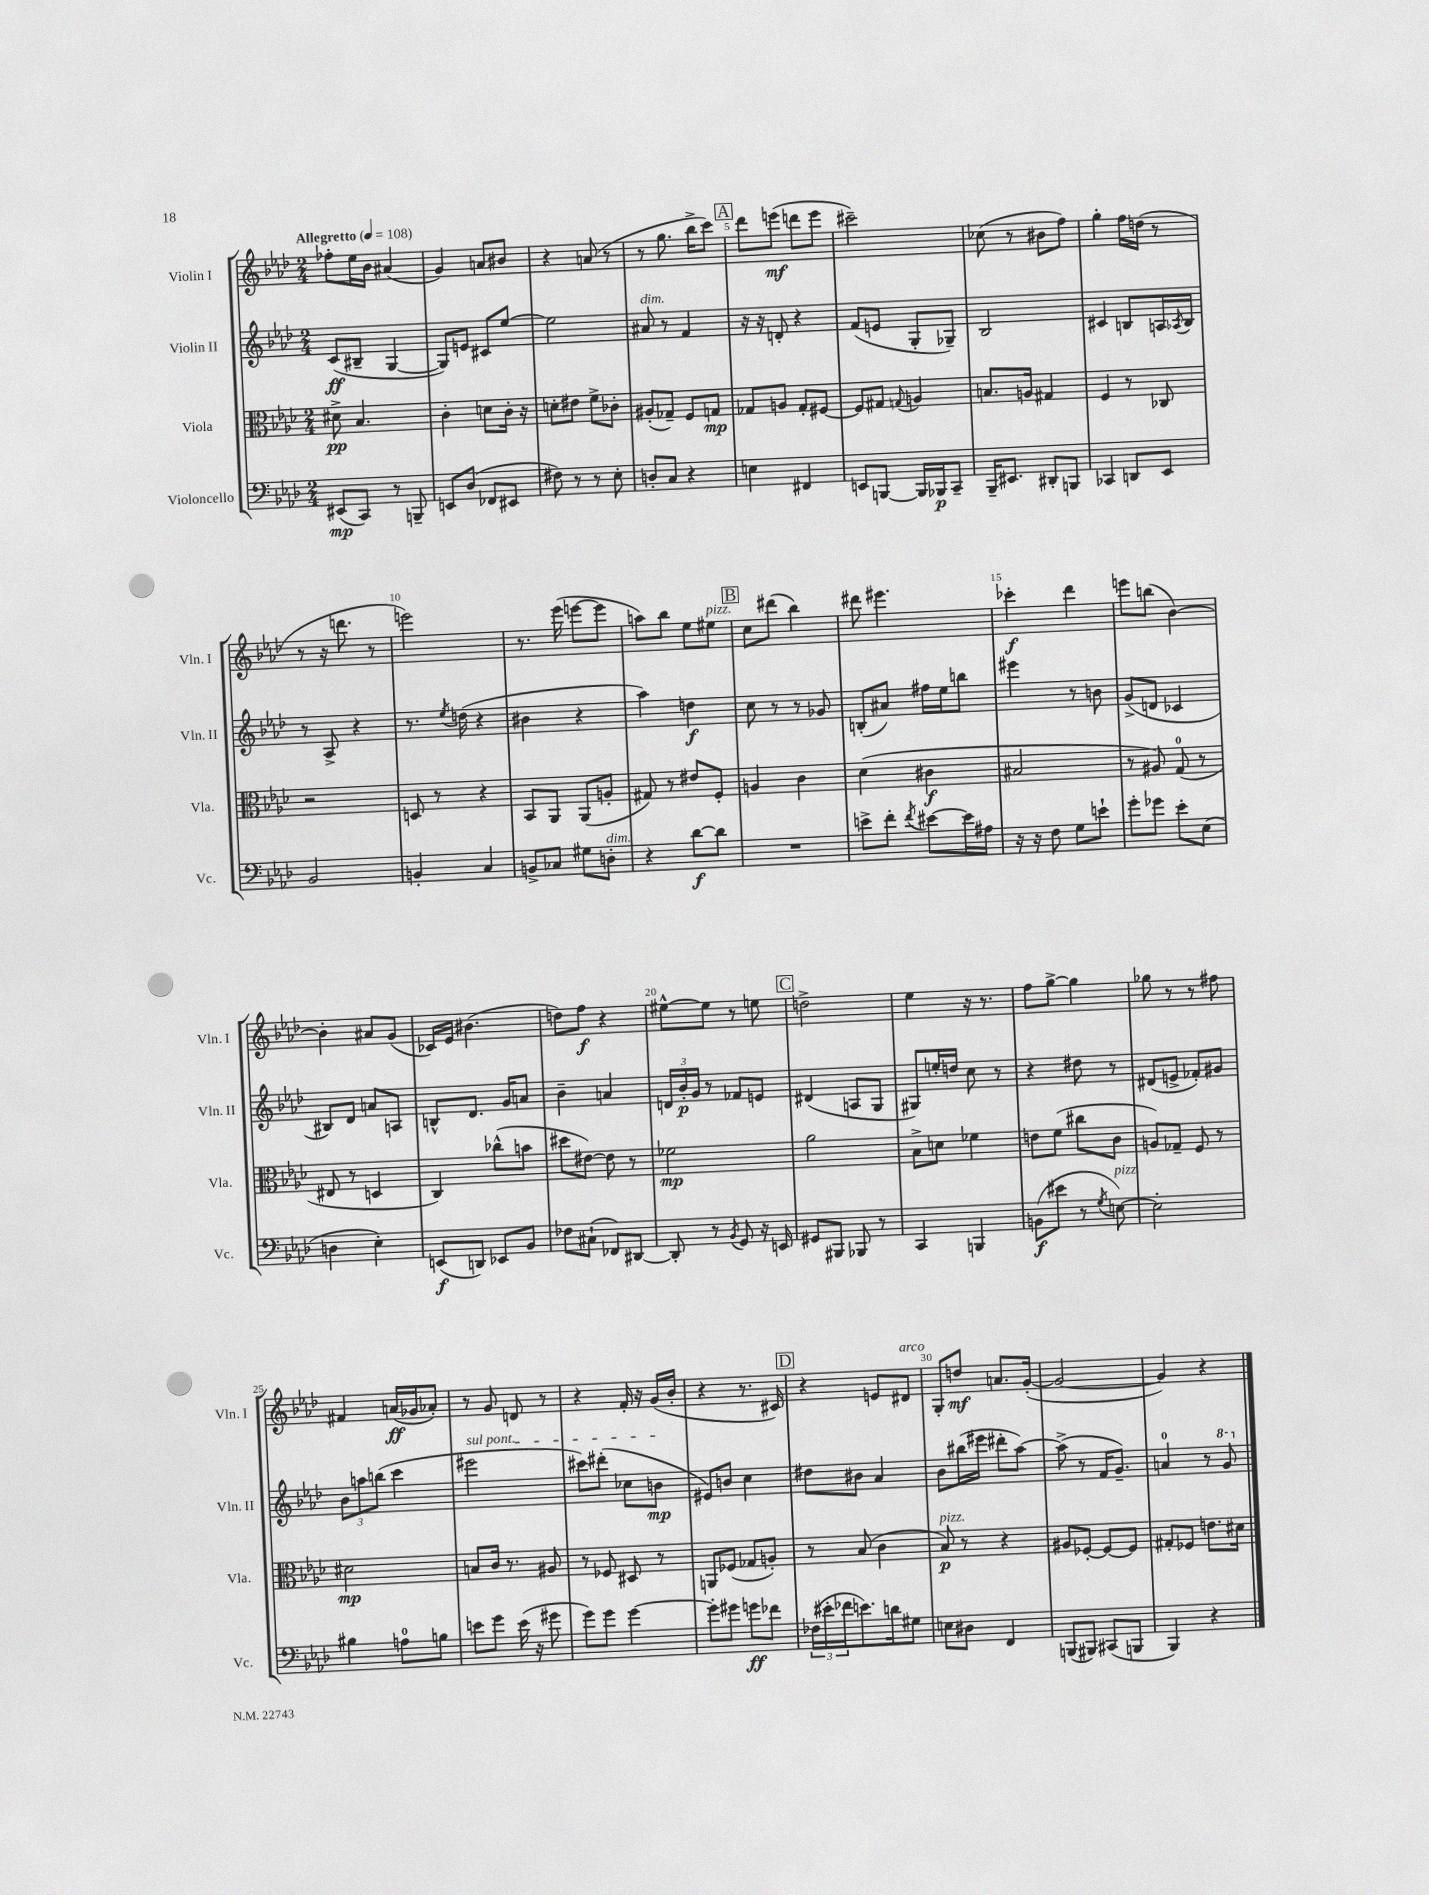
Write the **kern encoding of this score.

**kern	**dynam	**kern	**dynam	**kern	**dynam	**kern	**dynam
*part4	*part4	*part3	*part3	*part2	*part2	*part1	*part1
*staff4	*staff4	*staff3	*staff3	*staff2	*staff2	*staff1	*staff1
*I"Violoncello	*	*I"Viola	*	*I"Violin II	*	*I"Violin I	*
*I'Vc.	*	*I'Vla.	*	*I'Vln. II	*	*I'Vln. I	*
*clefF4	*	*clefC3	*	*clefG2	*	*clefG2	*
*k[b-e-a-d-]	*	*k[b-e-a-d-]	*	*k[b-e-a-d-]	*	*k[b-e-a-d-]	*
*M2/4	*	*M2/4	*	*M2/4	*	*M2/4	*
*MM108	*	*MM108	*	*MM108	*	*MM108	*
=1	=1	=1	=1	=1	=1	=1	=1
!	!	!	!	!	!	!LO:TX:a:B:t=Allegretto	!
(8EE#X/L	mp	8d#X^\	pp	(8c/L	ff	8ff-X'\L	.
8CC/J)	.	4.B-/	.	8B#X~/J	.	16ee-\L	.
.	.	.	.	.	.	16b-\JJ	.
8r	.	.	.	[4G/	.	(4a#X/	.
8BBBn~/	.	.	.	.	.	.	.
=2	=2	=2	=2	=2	=2	=2	=2
8EEn/L	.	4c'\	.	8G/L])	.	4g/)	.
(8D-/J	.	.	.	8en/J	.	.	.
8FF-X/L	.	8dn\L	.	8c#X/L	.	8an/L	.
8EE#X/J	.	16c'\Jk	.	[8ee-/J	.	8b#X/J	.
.	.	16r	.	.	.	.	.
=3	=3	=3	=3	=3	=3	=3	=3
8F#X\)	.	8dn'\L	.	2ee-\]	.	4r	.
8r	.	8e#X\J	.	.	.	.	.
8r	.	8f^\L	.	.	.	(8an/	.
8E-'\	.	8c-X'\J	.	.	.	8r	.
=4	=4	=4	=4	=4	=4	=4	=4
!	!	!	!	!LO:TX:a:i:t=dim.	!	!	!
8Dn'/L	.	(8A#X'/L	.	8a#X/	.	8r	.
8C/J	.	8G-X~/J)	.	8r	.	8.gg\	.
4r	.	8F/L	.	4f/	.	.	.
.	.	.	.	.	.	16bb-^\KL	.
.	.	8Gn/J	mp	.	.	8ccc\J)	.
!!LO:REH:place=s1:t=A
=5	=5	=5	=5	=5	=5	=5	=5
4En\	.	8G-X/L	.	16r	.	8ddd-\L	.
.	.	.	.	16r	.	.	.
.	.	8An/J	.	8dn'/	.	(8eeen\J	mf
4FF#X/	.	8G-'/L	.	4r	.	8dddn\L	.
.	.	[8F#X/J	.	.	.	8eee\J	.
=6	=6	=6	=6	=6	=6	=6	=6
8EEn/L	.	8F#/L]	.	(8f/L	.	2ccc#X~\)	.
[8BBBn/J	.	8G#X/J	.	8en/J	.	.	.
.	.	8qqGn/	.	.	.	.	.
16BBB/LL]	.	4An/	.	8G'/L	.	.	.
16BBB-X/J	p	.	.	.	.	.	.
8CC~/J	.	.	.	8G-X~/J)	.	.	.
=7	=7	=7	=7	=7	=7	=7	=7
16BBB-~/KL	.	8.Bn/L	.	2B-/	.	(8cc-X\	.
8.EE#X/J	.	.	.	.	.	.	.
.	.	.	.	.	.	8r	.
.	.	16An/Jk	.	.	.	.	.
8DD#X'/L	.	4G#X/	.	.	.	8b#X\L	.
8BBBn/J	.	.	.	.	.	8ff\J)	.
=8	=8	=8	=8	=8	=8	=8	=8
4CC-X/	.	4F/	.	4c#X/	.	4gg'\	.
8DDn/L	.	8r	.	8Bn/L	.	16ff\LL	.
.	.	.	.	.	.	(16ddn\JJ	.
8EE-/J	.	8C-X/	.	16An/L	.	8r	.
.	.	.	.	8qA-X/	.	.	.
.	.	.	.	16B/JJ	.	.	.
!!LO:LB:g=z
=9	=9	=9	=9	=9	=9	=9	=9
2BB-/	.	2r	.	8r	.	8r	.
.	.	.	.	8A-^/	.	16r	.
.	.	.	.	.	.	8.dddn\	.
.	.	.	.	4r	.	.	.
.	.	.	.	.	.	8r	.
=10	=10	=10	=10	=10	=10	=10	=10
4BBn'/	.	8Dn/	.	8.r	.	2eeen\)	.
.	.	8r	.	.	.	.	.
.	.	.	.	8qee-/	.	.	.
.	.	.	.	(16ddn\	.	.	.
4C/	.	4r	.	4r	.	.	.
=11	=11	=11	=11	=11	=11	=11	=11
8BBn^/L	.	8BB-/L	.	4b#X\	.	8.r	.
8C-X/J	.	8AA-/J	.	.	.	.	.
.	.	.	.	.	.	(16eee-\	.
8G#X\L	.	(8AA-/L	.	4r	.	[8eeen\L	.
!LO:TX:a:i:t=dim.	!	!	!	!	!	!	!
8Dn'\J	.	8An'/J	.	.	.	8eee\J]	.
=12	=12	=12	=12	=12	=12	=12	=12
4r	.	8G#X/)	.	4aa-\)	.	8aan\L)	.
.	.	8r	.	.	.	8bb-\J	.
[8d-\L	f	8e#X/L	.	4ddn\	f	8ee-\L	.
!	!	!	!	!	!	!LO:TX:a:i:t=pizz.	!
8d-\J]	.	8F'/J	.	.	.	8ee#X\J	.
!!LO:REH:place=s1:t=B
=13	=13	=13	=13	=13	=13	=13	=13
2r	.	4An/	.	8cc\	.	8cc\L	.
.	.	.	.	8r	.	(8ddd#X\J	.
.	.	4c\	.	8r	.	4bb-\)	.
.	.	.	.	8g-X/	.	.	.
=14	=14	=14	=14	=14	=14	=14	=14
8en^\L	.	(4d-\	.	(8Bn'/L	.	8ddd#X\	.
8f'\J	.	.	.	8a#X/J)	.	4.eee#X\	.
8qf/	.	.	.	.	.	.	.
[8e#X\L	.	4c#X\	f	16ff#X\LL	.	.	.
.	.	.	.	16ee-\J	.	.	.
16e#\L]	.	.	.	8bbn\J	.	.	.
16A#X\JJ	.	.	.	.	.	.	.
=15	=15	=15	=15	=15	=15	=15	=15
16r	.	2B#X/	.	4eee#X\	.	4ccc-X'\	f
16r	.	.	.	.	.	.	.
8F\	.	.	.	.	.	.	.
8G\L	.	.	.	8r	.	4ddd-\	.
8en`\J	.	.	.	8bn\	.	.	.
=16	=16	=16	=16	=16	=16	=16	=16
8g'\L	.	8r	.	(8g^/L	.	8eeen\L	.
8g-X\J	.	8A#X/)	.	8dn/J	.	(8bbn\J	.
8e-'\L	.	(8G/	.	4c-X/	.	[4b-\)	.
(8E-\J	.	8r	.	.	.	.	.
!!LO:LB:g=z
=17	=17	=17	=17	=17	=17	=17	=17
4Dn\	.	8E#X/	.	8B#X/L)	.	4b-'\]	.
.	.	8r	.	8d-/J	.	.	.
4E-'\)	.	4Dn/	.	8an/L	.	8a#X/L	.
.	.	.	.	8An/J	.	(8g/J	.
=18	=18	=18	=18	=18	=18	=18	=18
(8EEn/L	f	4C/)	.	8Bn^^/L	.	16c-X/LL)	.
.	.	.	.	.	.	16e-/JJ	.
8DDn/J)	.	.	.	8.d-/J	.	(4.b#X\	.
8EE-X/L	.	(8cc-X^^\L	.	.	.	.	.
.	.	.	.	16g/KL	.	.	.
8BB-/J	.	8bn\J	.	8an/J	.	.	.
=19	=19	=19	=19	=19	=19	=19	=19
8F-X\L	.	8dd#X\L	.	4b-~\	.	8ddn\L)	.
(8C#X`\J	.	[8e#X\J)	.	.	.	8ff\J	f
8FF-X/L)	.	8e#\]	.	4an/	.	4r	.
[8DD#X/J	.	8r	.	.	.	.	.
=20	=20	=20	=20	=20	=20	=20	=20
8DD#'/]	.	2f-X\	mp	24dn/LL	.	[8ee#X^^\L	.
.	.	.	.	24b-'/	p	.	.
.	.	.	.	24g/JJ	.	.	.
8r	.	.	.	8r	.	8ee#\J]	.
8qBB-/	.	.	.	.	.	.	.
8GG/	.	.	.	8f-X/L	.	8r	.
16r	.	.	.	8en/J	.	8een\	.
16EEn/	.	.	.	.	.	.	.
!!LO:REH:place=s1:t=C
=21	=21	=21	=21	=21	=21	=21	=21
8GG#X/L	.	2a-\	.	(4d#X/	.	2ddn^\	.
8BBB#X/J	.	.	.	.	.	.	.
8BBB-X/	.	.	.	8An/L	.	.	.
8r	.	.	.	8G/J	.	.	.
=22	=22	=22	=22	=22	=22	=22	=22
4CC/	.	8B-^\L	.	8G#X/L)	.	4ee-\	.
.	.	8dn\J	.	16een'/L	.	.	.
.	.	.	.	16ddn/JJ	.	.	.
4BBBn/	.	4f-X\	.	8cc\	.	16r	.
.	.	.	.	.	.	8.r	.
.	.	.	.	8r	.	.	.
=23	=23	=23	=23	=23	=23	=23	=23
(8BBn\L	f	8en\L	.	4r	.	8ff\L	.
8e#X\J	.	(8f\J	.	.	.	[8gg^\J	.
8r	.	8cc#X\L	.	8dd#X\	.	4gg\]	.
8qG/	.	.	.	.	.	.	.
!LO:TX:a:i:t=pizz.	!	!	!	!	!	!	!
[8En\)	.	8c\J	.	8r	.	.	.
=24	=24	=24	=24	=24	=24	=24	=24
2E'\]	.	8An/L)	.	(8d#X/L	.	8gg-X\	.
.	.	8G-X~/J	.	8en^/J	.	8r	.
.	.	8F/	.	8f-X'/L)	.	8r	.
.	.	8r	.	8g#X/J	.	8ff#X\	.
!!LO:LB:g=z
=25	=25	=25	=25	=25	=25	=25	=25
4B#X\	.	2d#X\	mp	12b-\L	.	4f#X/	.
.	.	.	.	12aan\	.	.	.
.	.	.	.	(12bbn\J	.	.	.
8An\L	.	.	.	4ccc\	.	(16an/LL	ff
.	.	.	.	.	.	16g-X/J	.
8Bn\J	.	.	.	.	.	8a-X'/J)	.
=26	=26	=26	=26	=26	=26	=26	=26
!	!	!	!	!LO:TX:a:i:t=sul pont.	!	!	!
8en\L	.	8Bn/L	.	2eee#X\	.	8r	.
8g\J	.	16c/Jk	.	.	.	8g/	.
.	.	8.r	.	.	.	.	.
(16e\	.	.	.	.	.	8dn/	.
16r	.	.	.	.	.	.	.
8g#X\	.	8A#X/	.	.	.	8r	.
=27	=27	=27	=27	=27	=27	=27	=27
8g\L)	.	8r	.	8ccc#X\L)	.	4r	.
8g\J	.	8F-X/	.	(8ddd#X'\J	.	.	.
[4g\	.	8D#X/	.	8cc-X\L	.	16f'/	.
.	.	.	.	.	.	16r	.
.	.	8r	.	8bn\J	mp	(16g/LL	.
.	.	.	.	.	.	16b-'/JJ	.
=28	=28	=28	=28	=28	=28	=28	=28
8g'\L]	.	8AAn/L	.	8e#X/L)	.	4r	.
8g#X\J	.	(8F-X/J	.	8bn/J	.	.	.
8gn\L	ff	8G-X/L	.	4cc\	.	8.r	.
8f-X\J	.	8An'/J)	.	.	.	.	.
.	.	.	.	.	.	16c#X/)	.
!!LO:REH:place=s1:t=D
=29	=29	=29	=29	=29	=29	=29	=29
(24F-X\LL	.	8r	.	8dd#X\L	.	4r	.
24e#X'\	.	.	.	.	.	.	.
24f-X\J	.	.	.	.	.	.	.
8.en\)	.	(8B-/	.	8b#X\J	.	.	.
.	.	4c\	.	4a-/	.	8en/L	.
16dn\k	.	.	.	.	.	.	.
!	!	!	!	!	!	!LO:TX:a:i:t=arco	!
8G#X\J	.	.	.	.	.	8d#X/J	.
=30	=30	=30	=30	=30	=30	=30	=30
!	!	!LO:TX:a:i:t=pizz.	!	!	!	!	!
8En\L	.	8B-/)	p	8b-\L	.	8G'/L	.
8D#X\J	.	8r	.	(16bb#X\L	.	8ddn/J	mf
.	.	.	.	16eee#X\JJ	.	.	.
4FF/	.	4r	.	8ddd#X'\L	.	8.an/L	.
.	.	.	.	[8aa-\J)	.	.	.
.	.	.	.	.	.	([16g'/Jk	.
=31	=31	=31	=31	=31	=31	=31	=31
(8BBBn/L	.	8A#X/L	.	(8aa-^\]	.	2g/_	.
8BBB#X/J)	.	[8F-X'/J	.	8r	.	.	.
(8CC#X/L	.	8F-/L_	.	16f/KL	.	.	.
.	.	.	.	8.g~/J)	.	.	.
8BBBn/J	.	8F-/J]	.	.	.	.	.
=32	=32	=32	=32	=32	=32	=32	=32
4BBB-/)	.	8G#X'/L	.	4an/	.	4g/])	.
.	.	8F-X/J	.	.	.	.	.
4r	.	8.en\L	.	8r	.	4r	.
*	*	*	*	*8va	*	*	*
.	.	.	.	8gg/	.	.	.
.	.	16d#X\Jk	.	.	.	.	.
*	*	*	*	*X8va	*	*	*
==	==	==	==	==	==	==	==
*-	*-	*-	*-	*-	*-	*-	*-
